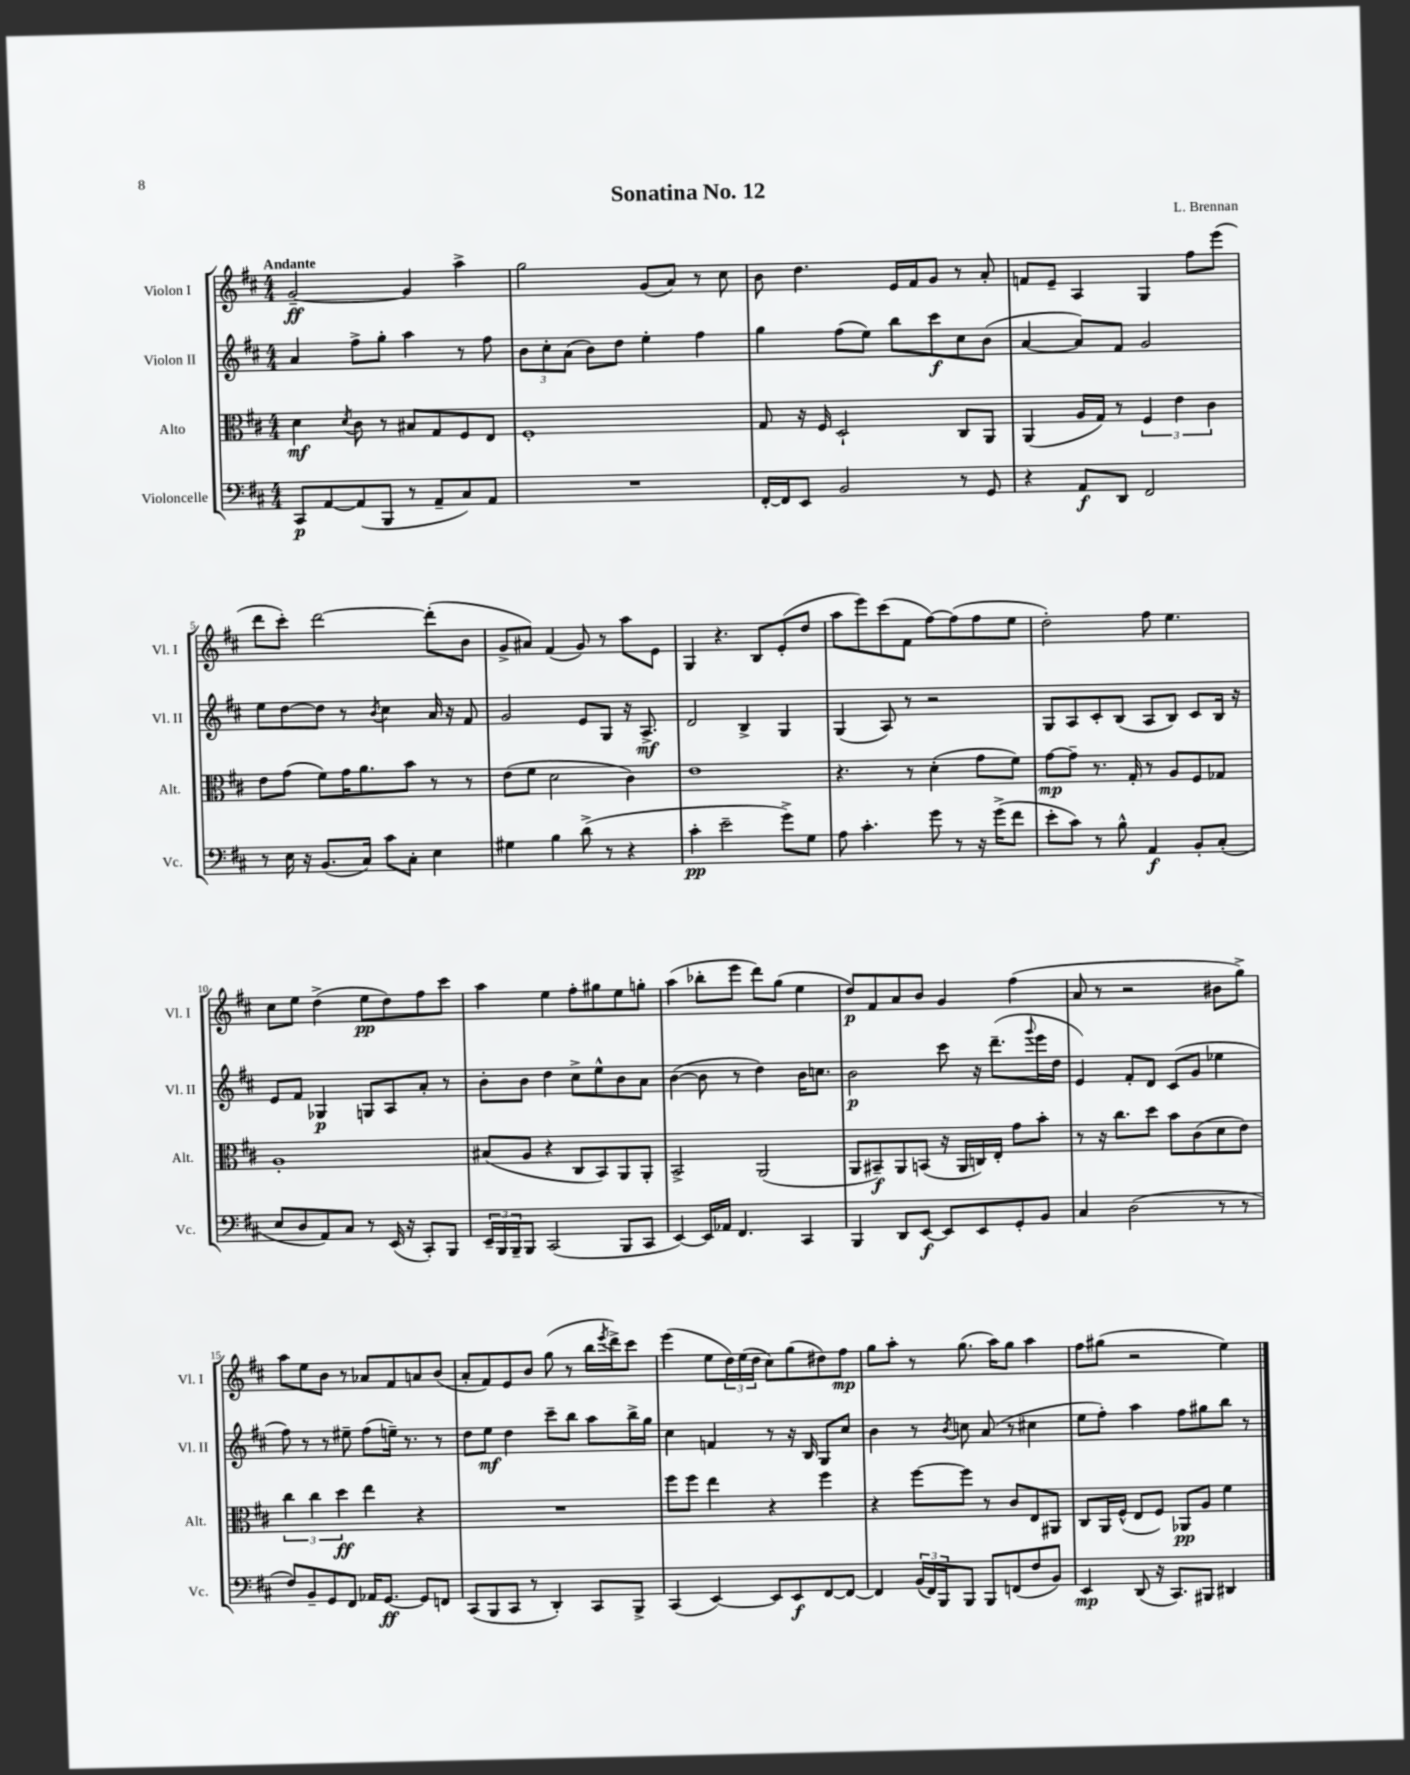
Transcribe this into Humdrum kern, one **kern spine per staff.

**kern	**kern	**kern	**kern
*staff4	*staff3	*staff2	*staff1
*clefF4	*clefC3	*clefG2	*clefG2
*k[f#c#]	*k[f#c#]	*k[f#c#]	*k[f#c#]
*M4/4	*M4/4	*M4/4	*M4/4
8CC#	4d	4a	[2g~
[8AA	.	.	.
.	8qd	.	.
(8AA]	8c#	8ff#^	.
8BBB	8r	8gg'	.
8r	8B#	4aa	4g]
8AA~	8G	.	.
8C#)	8F#	8r	4aa^
8AA	8E	8ff#	.
=	=	=	=
1r	1F#'	12b	2gg
.	.	12cc#'	.
.	.	(12a	.
.	.	8b)	.
.	.	8dd	.
.	.	4ee'	(8g
.	.	.	8a)
.	.	4ff#	8r
.	.	.	8cc#
=	=	=	=
[16FF#'	8G	4gg	8b
16FF#]	.	.	.
8EE	16r	.	4.dd
.	16F#	.	.
2BB	2D`	(8ff#	.
.	.	8ee)	.
.	.	8bb	16e
.	.	.	16f#
.	.	8ccc#	8g
8r	8C#	8cc#	8r
8GG	8AA	(8b	8a'
=	=	=	=
4r	(4AA	[4a	8f
.	.	.	8e~
8AA	16A	8a])	4A
.	16G)	.	.
8DD	8r	8f#	.
2FF#	6F#	2g	4G
.	6e	.	.
.	.	.	8ff#
.	6c#	.	.
.	.	.	(8eee
=	=	=	=
8r	8e	8ee	8ddd
16E	(8g	[8dd	8ccc#')
16r	.	.	.
(8.BB	8f#)	8dd]	[2ddd
.	16g	8r	.
16C#)	8.a	.	.
.	.	8qb	.
8c#	.	4cc#	.
8C#'	8b	.	.
4E	8r	16a	(8ddd']
.	.	16r	.
.	8r	8f#	8b
=	=	=	=
4G#	(8e	2g	8g^
.	8f#	.	8a#)
4B	2d	.	(4f#
(8d^	.	8e	8g)
8r	.	8G	8r
4r	4c#)	16r	8aa
.	.	8.A^	.
.	.	.	8e
=	=	=	=
4c#'	1e	2d	4G
2e~	.	.	4.r
.	.	4B^	.
.	.	.	8B
8g^)	.	4G	(8e'
8G	.	.	8dd
=	=	=	=
8A	4.r	(4G	8aa
4.c#'	.	.	8eee)
.	.	8A)	(8ccc#
.	8r	8r	8f#
8g	(4d'	2r	[8ff#)
8r	.	.	(8ff#]
16r	8g	.	8ff#
(16g^	.	.	.
8f#	8f#)	.	8ee
=	=	=	=
8e'	[8g	8G	2dd')
8c#)	8g~]	8A	.
8r	8.r	8c#'	.
8B^^	.	(8B	.
.	16G'	.	.
4AA	8r	8A	8ff#
.	8A	8B)	4.ee
8BB'	8F#	8c#	.
(8C#'	8G-	16B	.
.	.	16r	.
=	=	=	=
8E	1A'	8e	8cc#
8D	.	8f#	8ee
8AA)	.	4G-	(4dd^
8C#	.	.	.
8r	.	8G	8ee
(16EE	.	8A	8dd)
16r	.	.	.
8CC#')	.	8a'	8ff#
8BBB	.	8r	8ccc#
=	=	=	=
24EE~	(8B#	8b'	4aa
24BBB	.	.	.
24BBB~	.	.	.
8BBB	8A	8b	.
(2CC#	4r	4dd	4ee
.	8C#	8cc#^	8ff#'
.	8BB)	8ee^^	8gg#
8BBB	8AA	8b	8ee
8CC#	8AA'	8a	8gg'
=	=	=	=
[4EE)	2BB^	([4b	(4aa
16EE]	.	8b]	8bb-'
16AA-	.	.	.
4.FF#	.	8r	8eee
.	(2AA	4dd)	8ddd)
.	.	.	(8gg
4CC#	.	16b	4ee
.	.	8.cc	.
=	=	=	=
4BBB	8AA	2b	8dd)
.	8BB#~)	.	8f#
8DD	8AA	.	8a
[8EE	(8BB	.	8b
8EE]	16r	8ccc#	4g
.	16AA	.	.
8EE	16C)	16r	.
.	16E'	(8.ddd~	.
8GG'	8g	.	(4ff#
.	.	8qqggg	.
8BB	8b'	16eee	.
.	.	16dd	.
=	=	=	=
4C#	8r	4e)	8a
.	16r	.	8r
.	8.cc#	.	.
(2D	.	8f#'	2r
.	8dd	8d	.
.	8b	(8c#	.
.	(8c#	8g	.
8r	8d	4ee-	8b#
8r	8e)	.	8gg^)
=	=	=	=
8F#)	6cc#	8ff#)	8aa
8BB~	.	8r	8ee
.	6cc#	.	.
8GG	.	8r	8b
.	6dd	.	.
8FF#	.	8ee#~	8r
16AA-	4ee	(8ff#	8a-
[8.GG	.	.	.
.	.	16ee~)	8f#
.	.	8.r	.
8GG]	4r	.	8a
8FF	.	8r	(8b
=	=	=	=
(8CC#	1r	8dd	8a'
8BBB	.	8ee	8f#)
8CC#	.	4dd	8e
8r	.	.	8b
4DD')	.	8ccc#~	(8gg
.	.	8bb	8r
8CC#	.	8aa	16bb
.	.	.	8qeee
.	.	.	16ddd^)
8BBB^	.	16bb^	8ccc#
.	.	16gg	.
=	=	=	=
(4CC#	8ff#	4cc#	(4eee
.	8ff#	.	.
[4EE)	4ee	4f	8ee
.	.	.	24dd)
.	.	.	(24ee
.	.	.	24dd
8EE]	4r	8r	8cc#)
8EE	.	16r	(8gg
.	.	16B	.
[8FF#	4ff#	8G	8dd#)
8FF#_	.	8cc#	8ff#
=	=	=	=
4FF#]	4r	4b	8gg
.	.	.	8aa'
(24BB	[8ff#	8r	8r
24FF#)	.	.	.
24BBB	.	.	.
.	.	8qb	.
8BBB	8ff#]	8cc	(8.gg
8BBB	8r	(8a	.
.	.	.	16aa)
(8FF	8c#	8r	8gg
8F#	8E	4cc#	4aa
8BB)	8AA#	.	.
=	=	=	=
4EE	8C#	8ee	8ff#
.	16AA	8ff#')	(8gg#
.	(16F#^^	.	.
(8DD	8E	4aa	2r
16r	8F#)	.	.
8.CC#)	.	.	.
.	8AA-	8ff#	.
8BBB#	8A	8gg#	.
4DD#	4f#	8bb	4ee)
.	.	8r	.
==	==	==	==
*-	*-	*-	*-
